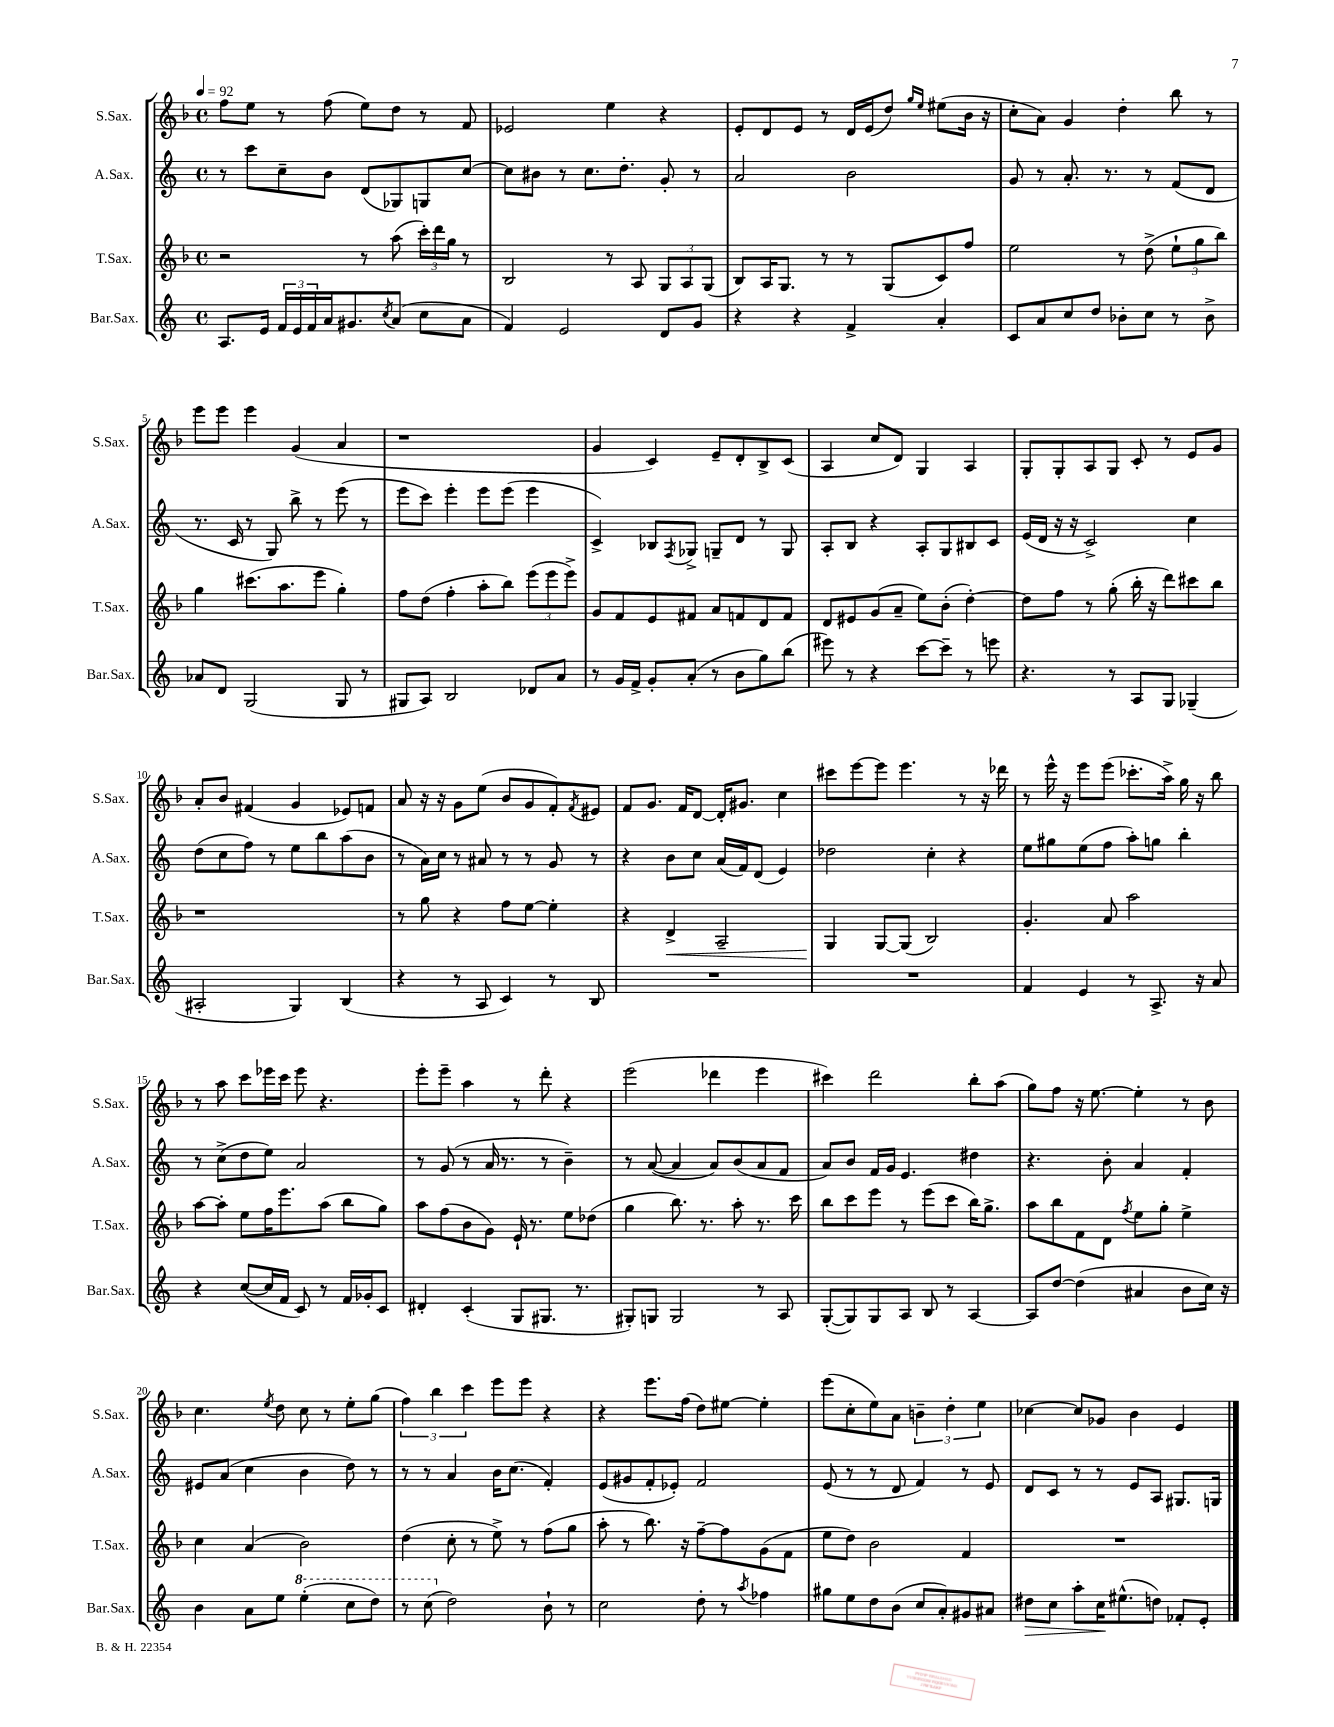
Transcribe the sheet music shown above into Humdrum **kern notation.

**kern	**kern	**kern	**kern
*staff4	*staff3	*staff2	*staff1
*clefG2	*clefG2	*clefG2	*clefG2
*k[]	*k[b-]	*k[]	*k[b-]
*M4/4	*M4/4	*M4/4	*M4/4
*met(c)	*met(c)	*met(c)	*met(c)
*MM92	*MM92	*MM92	*MM92
8.A	2r	8r	8ff
.	.	8ccc	8ee
16e	.	.	.
24f	.	8cc~	8r
24e	.	.	.
24f	.	.	.
16a	.	8b	(8ff
8.g#	.	.	.
.	8r	(8d	8ee)
8qcc	.	.	.
(8a	(8aa	8G-)	8dd
8cc	24ccc')	8G	8r
.	24ddd	.	.
.	24gg	.	.
8a	8r	[8cc	8f
=	=	=	=
4f)	2B-	8cc]	2e-
.	.	8b#	.
2e	.	8r	.
.	.	8.cc	.
.	8r	.	4ee
.	.	8.dd'	.
.	8A	.	.
8d	12G	8g'	4r
.	12A	.	.
8g	.	8r	.
.	(12G	.	.
=	=	=	=
4r	8B-)	2a	8e'
.	16A	.	8d
.	8.G	.	.
4r	.	.	8e
.	8r	.	8r
4f^	8r	2b	16d
.	.	.	(16e
.	(8G	.	8dd)
.	.	.	16qqgg
.	.	.	16qqee
4a'	8c)	.	(8ee#
.	8ff	.	16b-
.	.	.	16r
=	=	=	=
8c	2ee	8g	8cc'
8a	.	8r	8a)
8cc	.	8.a'	4g
8dd	.	.	.
.	.	8.r	.
8b-'	8r	.	4dd'
8cc	(8dd^	8r	.
8r	12ee`	(8f	8bb-
.	12gg	.	.
8b-^	.	8d	8r
.	12bb-)	.	.
=	=	=	=
8a-	4gg	8.r	8eee
8d	.	.	8eee
.	.	16c	.
(2G	(8.ccc#	8r	4eee
.	.	8G)	.
.	8.aa	.	.
.	.	8bb^	(4g
.	8eee	8r	.
8G	4gg')	(8eee	4a
8r	.	8r	.
=	=	=	=
8G#	8ff	8eee	1r
8A)	(8dd	8ccc)	.
2B	4ff'	4eee'	.
.	8aa'	8eee	.
.	8bb-)	(8eee	.
8d-	(12eee	4eee	.
.	12eee	.	.
8a	.	.	.
.	12eee^)	.	.
=	=	=	=
8r	8g	4c^)	4g
16g	8f	.	.
16f^	.	.	.
8g'	8e	8B-	4c)
.	.	8qF	.
(8a'	8f#	8G-^	.
8r	8a	8G~	8e~
8b	8f	8d	8d'
8gg)	8d	8r	8B-^
(8bb	8f	8G	(8c
=	=	=	=
8eee#)	8d	8A'	4A
8r	8e#	8B	.
4r	(8g	4r	8cc
.	8a~	.	8d)
[8ccc	8ee)	8A'	4G
8ccc~]	(8b-'	8G	.
8r	[4dd')	8B#	4A
8eee	.	8c	.
=	=	=	=
4.r	8dd]	(16e	8G'
.	.	16d	.
.	8ff	16r	8G'
.	.	16r	.
.	8r	2c^)	8A
8r	(8gg'	.	8G
8A	16bb-'	.	8c'
.	16r	.	.
8G	8ddd)	.	8r
(4G-~	8ccc#	4cc	8e
.	8bb-	.	8g
=	=	=	=
2A#'	1r	(8dd	8a'
.	.	8cc	8b-
.	.	8ff)	(4f#
.	.	8r	.
4G)	.	8ee	4g
.	.	8bb	.
(4B	.	(8aa	8e-)
.	.	8b	8f
=	=	=	=
4r	8r	8r	8a
.	8gg	16a)	16r
.	.	16cc	16r
8r	4r	8r	8g
8A	.	8a#	(8ee
4c)	8ff	8r	8b-
.	[8ee	8r	8g
8r	4ee']	8g	8f')
.	.	.	8qf
8B	.	8r	8e#
=	=	=	=
1r	4r	4r	8f
.	.	.	8.g
.	4d^	8b	.
.	.	.	16f
.	.	8cc	[8d
.	2A~	(16a	16d']
.	.	16f)	8.g#
.	.	(8d	.
.	.	4e)	4cc
=	=	=	=
1r	4G	2dd-	8ccc#
.	.	.	[8eee
.	[8G	.	8eee]
.	(8G]	.	4.eee
.	2B-)	4cc'	.
.	.	4r	8r
.	.	.	16r
.	.	.	16ddd-
=	=	=	=
4f	4.g'	8ee	8r
.	.	8gg#	16eee^^
.	.	.	16r
4e	.	(8ee	8eee
.	8a	8ff	(8eee
8r	2aa	8aa')	8.ccc-'
8.A^	.	8gg	.
.	.	.	16aa^)
.	.	4bb'	16gg
16r	.	.	16r
8a	.	.	8bb-
=	=	=	=
4r	[8aa	8r	8r
.	8aa']	(8cc^	8aa
([8cc	8ee	8dd	8ccc
16cc]	16ff	8ee)	16eee-
16f	8.eee	.	16ccc
8c)	.	2a	8eee-
8r	(8aa	.	4.r
16f	8bb-	.	.
16g-'	.	.	.
8c	8gg)	.	.
=	=	=	=
4d#'	8aa	8r	8eee'
.	(8ff	(8g	8eee~
(4c'	8b-	8r	4aa
.	8g)	16a	.
.	.	8.r	.
8G	16e`	.	8r
.	8.r	.	.
8.G#	.	8r	8ddd'
.	8ee	4b~)	4r
8.r	.	.	.
.	(8dd-	.	.
=	=	=	=
8G#')	4gg	8r	(2eee
8G	.	([8a	.
2G	8.bb-)	4a]	.
.	8.r	.	.
.	.	8a)	4ddd-
.	8aa'	(8b	.
8r	8.r	8a	4eee
8A	.	8f	.
.	16ccc	.	.
=	=	=	=
([8G'	8bb-	8a)	4ccc#)
8G])	8ccc	8b	.
8G	8eee	16f	2ddd
.	.	16g	.
8A	8r	4.e	.
8B	(8eee	.	.
8r	8ccc	.	.
[4A	16bb-)	4dd#	8bb-'
.	8.gg^	.	.
.	.	.	(8aa
=	=	=	=
8A]	8aa	4.r	8gg)
[8dd	8bb-	.	8ff
(4dd]	8f	.	16r
.	.	.	[8.ee
.	8d	8b'	.
.	8qff	.	.
4a#	8ee	4a	4ee']
.	8gg'	.	.
8b	4ee^	4f'	8r
16cc)	.	.	8b-
16r	.	.	.
=	=	=	=
4b	4cc	8e#	4.cc
.	.	(8a	.
8a	(4a	4cc	.
.	.	.	8qee
8ee	.	.	8dd
(4eee'	2b-)	4b	8cc
.	.	.	8r
8ccc	.	8dd)	8ee'
8ddd)	.	8r	(8gg
=	=	=	=
8r	(4dd	8r	6ff)
(8ccc	.	8r	.
.	.	.	6bb-
2dd)	8cc'	4a	.
.	.	.	6ccc
.	8r	.	.
.	8ee^)	16b	8eee
.	.	(8.cc	.
.	8r	.	8eee
8b`	(8ff	4f')	4r
8r	8gg	.	.
=	=	=	=
2cc	8aa'	(8e	4r
.	8r	8g#	.
.	8.bb-)	8f'	8.eee
.	.	8e-')	.
.	16r	.	(16ff
8dd'	[8ff~	2f	8dd)
8r	8ff]	.	[8ee#
8qaa	.	.	.
4ff-	(8g	.	4ee#']
.	8f	.	.
=	=	=	=
8gg#	8ee	(8e	(8eee
8ee	8dd)	8r	8cc'
8dd	2b-	8r	8ee)
(8b	.	8d	8a
8cc	.	4f)	6b~
8a')	.	.	.
.	.	.	6dd'
8g#	4f	8r	.
.	.	.	6ee
8a#	.	8e	.
=	=	=	=
8dd#	1r	8d	[4cc-
8cc	.	8c	.
8aa'	.	8r	8cc-]
16cc	.	8r	8g-
(8.ee#^^	.	.	.
.	.	8e	4b-
8dd)	.	8A	.
8f-'	.	8.G#	4e
8e'	.	.	.
.	.	16G	.
==	==	==	==
*-	*-	*-	*-
